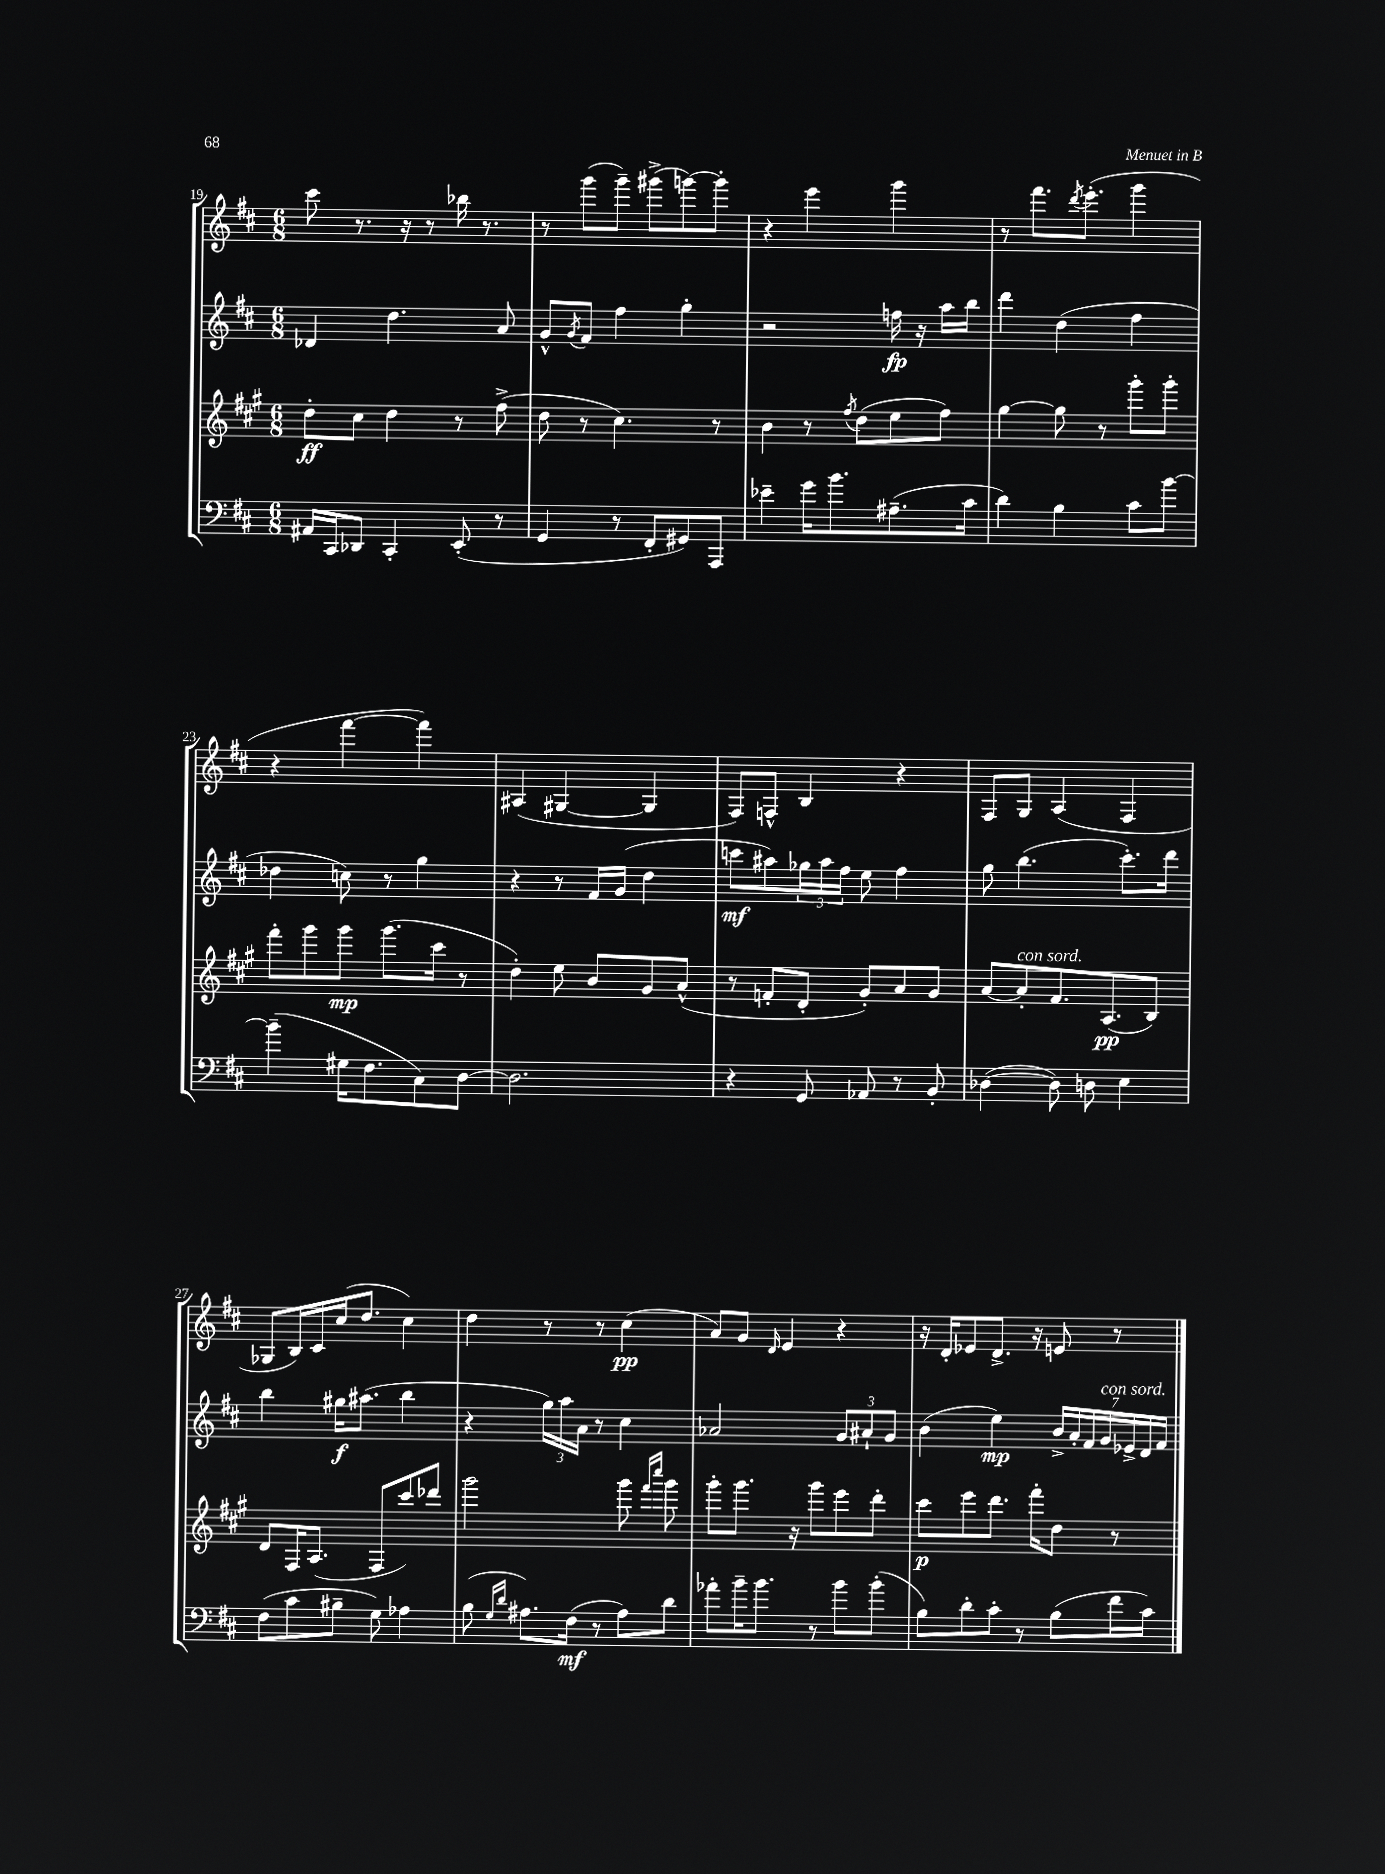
<<
\new StaffGroup <<
\new Staff = "s0" {
    \clef treble \key d \major \numericTimeSignature \time 6/8
    cis'''8 r8. r16 r8 bes''16 r8. |
    r8 g'''8( g'''8--) gis'''8->( g'''8~) g'''8-. |
    r4 e'''4 g'''4 |
    r8 fis'''8. \acciaccatura { d'''8 } e'''8.-.( g'''4 |
    r4 fis'''4~ fis'''4) |
    ais4( gis4~ gis4 |
    fis8) f8-^ b4 r4 |
    fis8 g8 a4( fis4 |
    ges8 b16) cis'16 cis''16( d''8. cis''4) |
    d''4 r8 r8 cis''4\pp( |
    a'8) g'8 \grace { d'16 } e'4 r4 |
    r16 d'16-. ees'8 d'8.-> r16 e'8 r8 \bar "|." |
}
\new Staff = "s1" {
    \clef treble \key d \major \numericTimeSignature \time 6/8
    des'4 d''4. a'8 |
    g'8-^ \acciaccatura { g'8 } fis'8 fis''4 g''4-. |
    r2 f''16\fp r16 a''16 b''16 |
    d'''4 d''4( fis''4 |
    des''4 c''8) r8 g''4 |
    r4 r8 fis'16 g'16( d''4 |
    c'''8\mf ais''8) \tuplet 3/2 { ges''16 ais''16 fis''16 } e''8 fis''4 |
    g''8 b''4.( cis'''8.-.) d'''16 |
    b''4 gis''16\f ais''8.( b''4 |
    r4 \tuplet 3/2 { g''16) a''16 a'16 } r8 cis''4 |
    aes'2 \tuplet 3/2 { g'8 ais'8-! g'8 } |
    b'4( e''4\mp) \tuplet 7/4 { b'16-> a'16-. fis'16 g'16^\markup { \italic "con sord." } ees'16-> d'16 fis'16 } \bar "|." |
}
\new Staff = "s2" {
    \clef treble \key a \major \numericTimeSignature \time 6/8
    d''8-.\ff cis''8 d''4 r8 fis''8->( |
    d''8 r8 cis''4.) r8 |
    b'4 r8 \acciaccatura { fis''8 } d''8( e''8 fis''8) |
    gis''4~ gis''8 r8 gis'''8-. gis'''8-. |
    fis'''8-. gis'''8 gis'''8\mp gis'''8.( cis'''16 r8 |
    d''4-.) e''8 b'8 gis'8 a'8-^( |
    r8 f'8-. d'8-. gis'8-.) a'8 gis'8 |
    a'8~ a'8-.^\markup { \italic "con sord." } fis'8. a8.\pp( b8) |
    d'8 fis16 a8.( fis8 cis'''8) des'''8 |
    gis'''2 gis'''8 \grace { fis'''16 cis''''16 } gis'''8 |
    gis'''8-. gis'''8. r16 gis'''8 e'''8 d'''8-. |
    cis'''8\p e'''8 d'''8. fis'''16-. d''8 r8 \bar "|." |
}
\new Staff = "s3" {
    \clef bass \key d \major \numericTimeSignature \time 6/8
    ais,16 cis,16 des,8 cis,4-. e,8-.( r8 |
    g,4 r8 fis,8-. gis,8) a,,8 |
    ees'4-- g'16 b'8. ais8.--( cis'16 |
    d'4) b4 cis'8 b'8~ |
    b'4--( gis16 fis8. cis8) d8~ |
    d2. |
    r4 g,8 aes,8 r8 b,8-. |
    des4~( des8) d8 e4 |
    fis8( cis'8 bis8-- g8) aes4 |
    b8( \grace { g16 d'16 } ais8.) fis16\mf( r8 ais8) d'8 |
    aes'8-. b'16-- b'8. r8 b'8 b'8-.( |
    b8) d'8-. cis'8-. r8 b8( fis'16 cis'16) \bar "|." |
}
>>
>>
\layout { \context { \Score currentBarNumber = #19 } }
